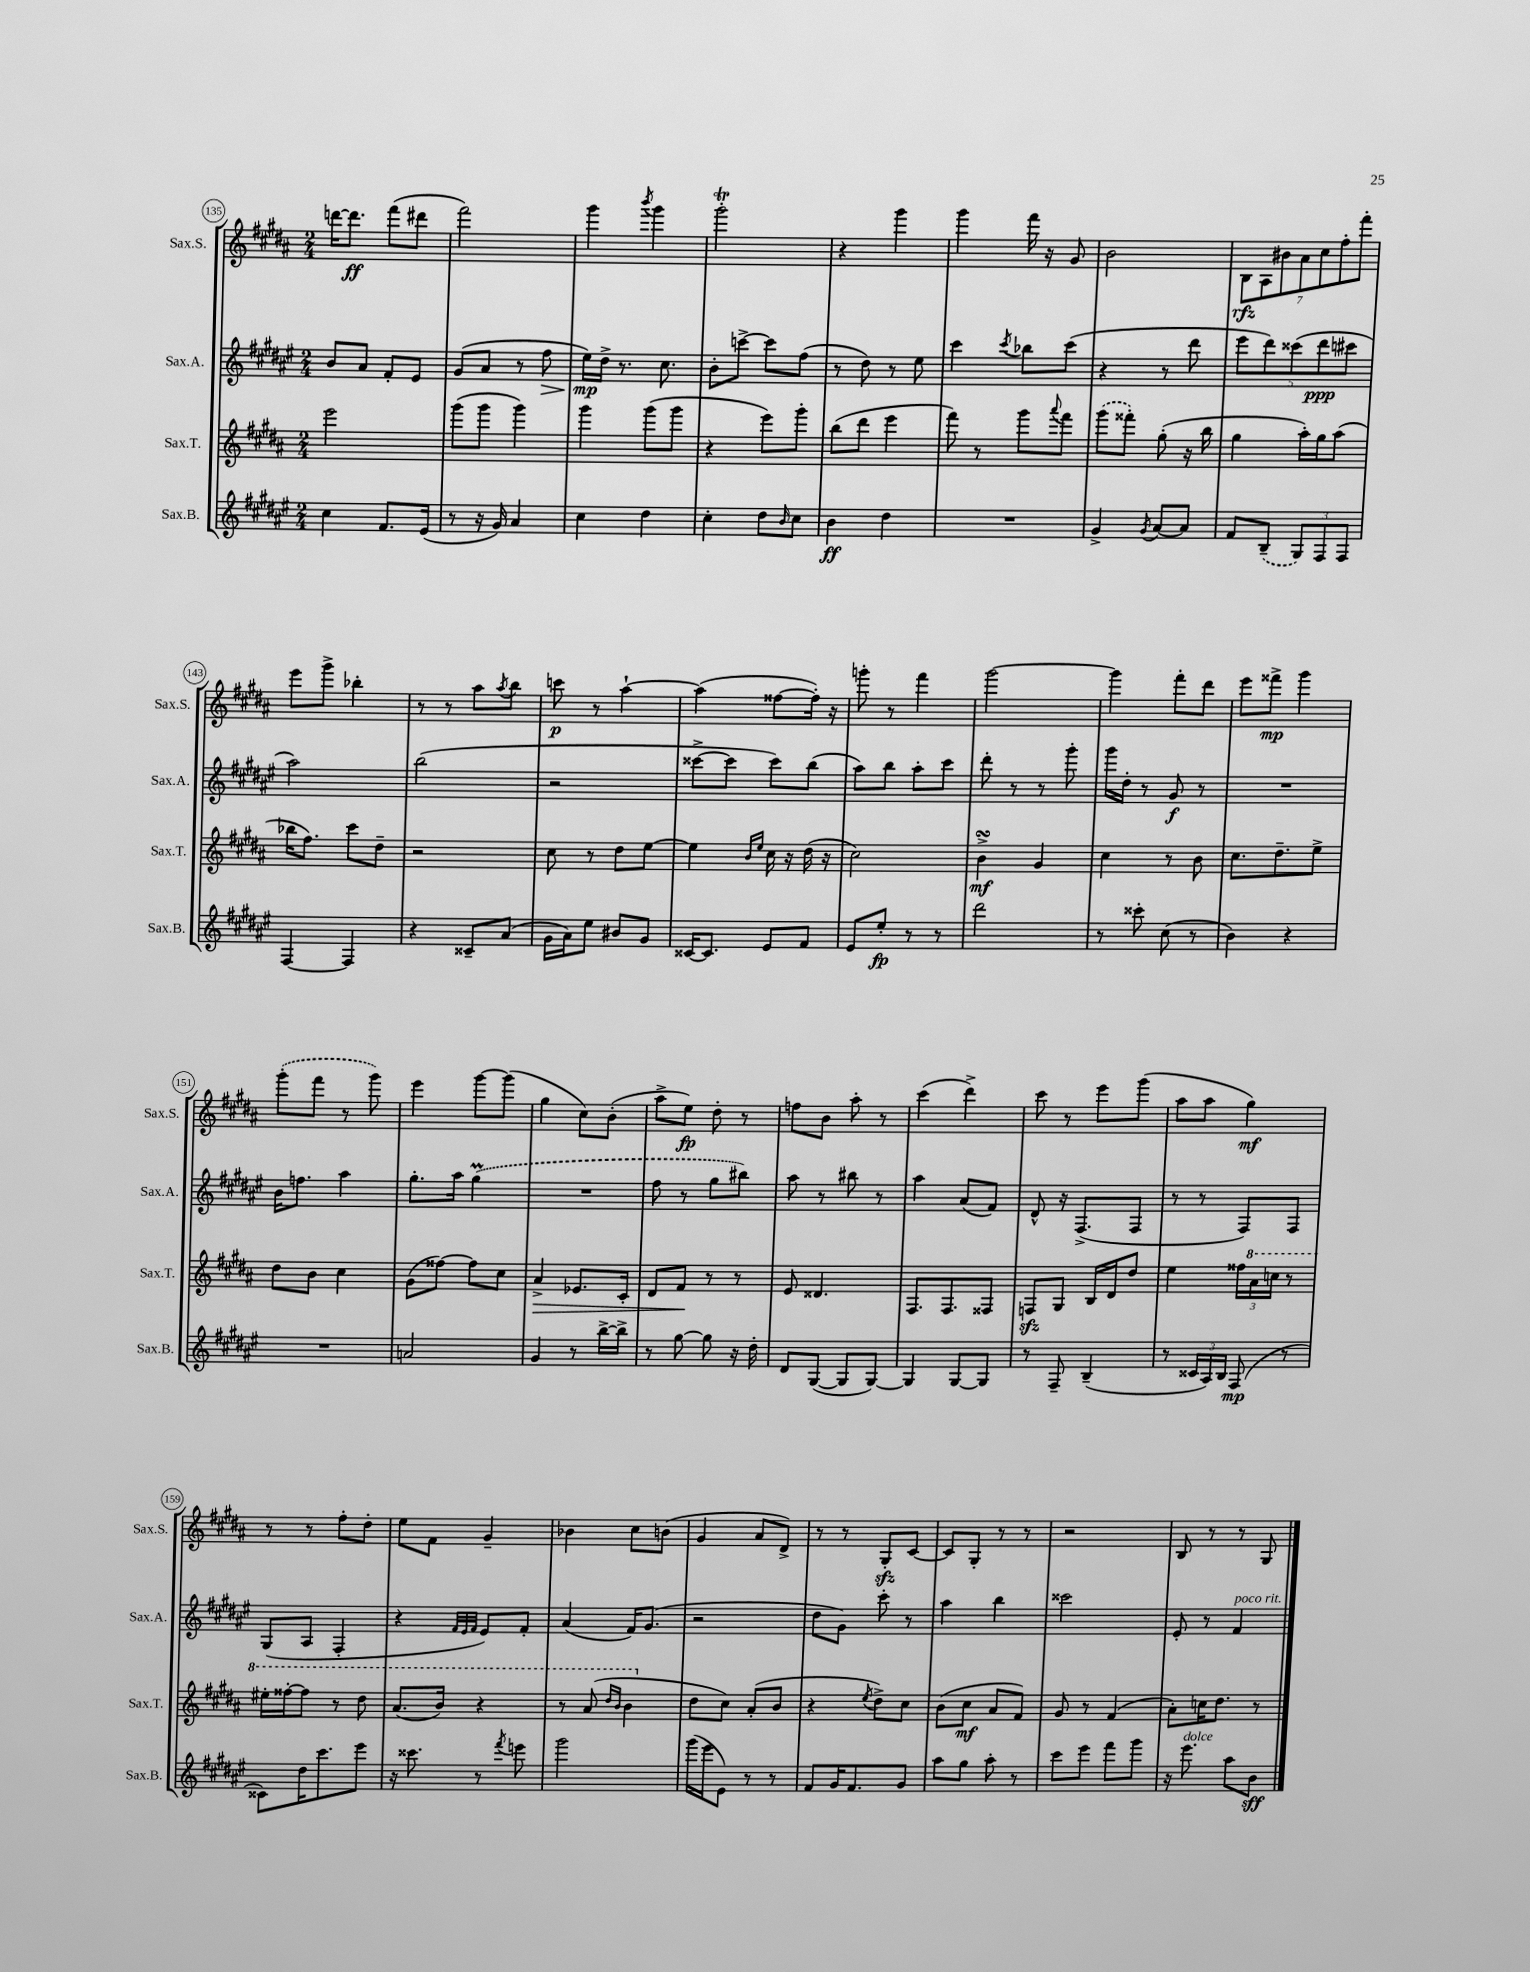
<<
\new StaffGroup <<
\new Staff = "s0" \with { instrumentName = "Sax.S." shortInstrumentName = "Sax.S." } {
    \clef treble \key b \major \numericTimeSignature \time 2/4
    d'''16~ d'''8.\ff fis'''8( dis'''8 |
    fis'''2) |
    gis'''4 \acciaccatura { b'''8 } gis'''4 |
    gis'''2-.\trill |
    r4 gis'''4 |
    gis'''4 fis'''16 r16 gis'8 |
    b'2 |
    \tuplet 7/4 { b8\rfz ais8 bis'8 ais'8 cis''8 fis''8-. fis'''8-. } |
    e'''8 gis'''8-> bes''4-. |
    r8 r8 ais''8 \acciaccatura { ais''8 } b''8 |
    c'''8\p r8 ais''4~-! |
    ais''4( fisis''8~ fisis''16-.) r16 |
    g'''8-. r8 fis'''4 |
    gis'''2~ |
    gis'''4 fis'''8-. dis'''8 |
    e'''8 fisis'''8->\mp gis'''4 |
    \once \slurDashed gis'''8-.( fis'''8 r8 gis'''8) |
    e'''4 gis'''8~ gis'''8( |
    gis''4 cis''8) b'8-.( |
    ais''8-> e''8\fp) dis''8-. r8 |
    f''8 b'8 ais''8-. r8 |
    cis'''4( dis'''4->) |
    cis'''8 r8 e'''8 gis'''8( |
    ais''8 ais''8 gis''4\mf) |
    r8 r8 fis''8-. dis''8-. |
    e''8 fis'8 gis'4-- |
    bes'4 cis''8 b'8( |
    gis'4 ais'8 dis'8->) |
    r8 r8 gis8-.\sfz cis'8~ |
    cis'8 gis8-. r8 r8 |
    r2 |
    b8 r8 r8 gis8 \bar "|." |
}
\new Staff = "s1" \with { instrumentName = "Sax.A." shortInstrumentName = "Sax.A." } {
    \clef treble \key fis \major \numericTimeSignature \time 2/4
    b'8 ais'8 fis'8-. eis'8 |
    gis'8( ais'8 r8 fis''8\> |
    eis''16\mp\!) dis''16-> r8. cis''8. |
    b'8-. c'''8~-> c'''8 fis''8( |
    r8 dis''8) r8 eis''8 |
    cis'''4 \acciaccatura { cis'''8 } bes''8 cis'''8( |
    r4 r8 dis'''8 |
    \tuplet 5/4 { eis'''8 dis'''8) cisis'''8( dis'''8\ppp cis'''8 } |
    ais''2) |
    b''2( |
    r2 |
    cisis'''8~-> cisis'''8 cisis'''8) b''8( |
    ais''8) b''8 ais''8-. cis'''8 |
    dis'''8-. r8 r8 gis'''8-. |
    gis'''16 dis''16-. r8 gis'8\f r8 |
    R2 |
    b'16 f''8. ais''4 |
    gis''8.-. ais''16 \once \slurDashed gis''4\prall( |
    R2 |
    fis''8 r8 gis''8 bis''8) |
    ais''8 r8 bis''8 r8 |
    ais''4 ais'8( fis'8) |
    dis'8-^ r16 fis8.->( fis8 |
    r8 r8 fis8) fis8 |
    gis8( ais8 fis4-. |
    r4 \grace { fis'32 eis'32 fis'32 } eis'8) fis'8-. |
    ais'4( fis'16) gis'8.( |
    r2 |
    dis''8 gis'8) cis'''8-. r8 |
    ais''4 b''4 |
    cisis'''2 |
    eis'8-. r8 fis'4^\markup { \italic "poco rit." } \bar "|." |
}
\new Staff = "s2" \with { instrumentName = "Sax.T." shortInstrumentName = "Sax.T." } {
    \clef treble \key b \major \numericTimeSignature \time 2/4
    e'''2 |
    gis'''8( gis'''8 gis'''4) |
    gis'''4 gis'''8( gis'''8 |
    r4 e'''8) gis'''8-. |
    b''8( dis'''8 e'''4 |
    fis'''8) r8 gis'''8 \appoggiatura { ais'''8 } fis'''8 |
    \once \slurDashed gis'''8( fisis'''8-.) gis''8-.( r16 b''16 |
    gis''4 ais''16-.) gis''16 ais''8( |
    bes''16 fis''8.) cis'''8 dis''8-- |
    r2 |
    cis''8 r8 dis''8 e''8~ |
    e''4 \grace { b'16 e''16 } cis''16 r16 dis''16( r16 |
    cis''2) |
    b'4->\turn\mf gis'4 |
    cis''4 r8 b'8 |
    cis''8. dis''8.-- e''8-> |
    dis''8 b'8 cis''4 |
    gis'8( fisis''8~) fisis''8 cis''8 |
    ais'4->\> ees'8. cis'16-. |
    dis'8 fis'8\! r8 r8 |
    e'8 disis'4. |
    fis8. fis8. fisis8 |
    f8\sfz gis8 b16 dis'16 dis''8 |
    e''4 \tuplet 3/2 { fisis''16 \ottava #1 ais''16 c'''16 } r8 |
    eis'''16-. fisis'''16~-. fisis'''8 r8 dis'''8 |
    ais''8.( b''16) r4 |
    r8 ais''8( \grace { dis'''16 b''16 } b''4 \ottava #0 |
    dis''8 cis''8) ais'8-.( b'8 |
    r4 \acciaccatura { e''8 } dis''8->) cis''8 |
    b'8( cis''8\mf ais'8 fis'8) |
    gis'8 r8 fis'4( |
    ais'8-.) c''16 dis''8. r8 \bar "|." |
}
\new Staff = "s3" \with { instrumentName = "Sax.B." shortInstrumentName = "Sax.B." } {
    \clef treble \key fis \major \numericTimeSignature \time 2/4
    cis''4 fis'8. eis'16( |
    r8 r16 gis'16) ais'4 |
    cis''4 dis''4 |
    cis''4-. dis''8 \grace { b'16 } cis''8 |
    b'4\ff dis''4 |
    R2 |
    gis'4-> \acciaccatura { gis'8 } ais'8~ ais'8 |
    fis'8 \once \slurDashed b8--( \tuplet 3/2 { gis8) fis8 fis8 } |
    fis4~ fis4 |
    r4 cisis'8-- ais'8( |
    gis'16 ais'16) eis''8 bis'8 gis'8 |
    cisis'16~ cisis'8. eis'8 fis'8 |
    eis'8 eis''8-.\fp r8 r8 |
    dis'''2 |
    r8 cisis'''8-. cis''8( r8 |
    b'4) r4 |
    R2 |
    a'2 |
    gis'4 r8 b''16~-> b''16-> |
    r8 gis''8~ gis''8 r16 dis''16-. |
    dis'8 gis8~( gis8 gis8~) |
    gis4 gis8~ gis8 |
    r8 fis8-- b4--( |
    r8 \tuplet 3/2 { cisis'16 ais16) b16 } fis8\mp( r8 |
    cisis'8) dis''16 cis'''8. eis'''8 |
    r16 cisis'''8. r8 \acciaccatura { fis'''8 } e'''8 |
    gis'''2 |
    gis'''16( eis'''16 eis'8) r8 r8 |
    fis'8 gis'16 fis'8. gis'8 |
    ais''8 gis''8 ais''8-. r8 |
    cis'''8 eis'''8 fis'''8 gis'''8 |
    r16 eis'''8.^\markup { \italic "dolce" } ais''8 b'8\sff \bar "|." |
}
>>
>>
\layout { \context { \Score currentBarNumber = #135 \override BarNumber.stencil = #(make-stencil-circler 0.1 0.3 ly:text-interface::print) } }
